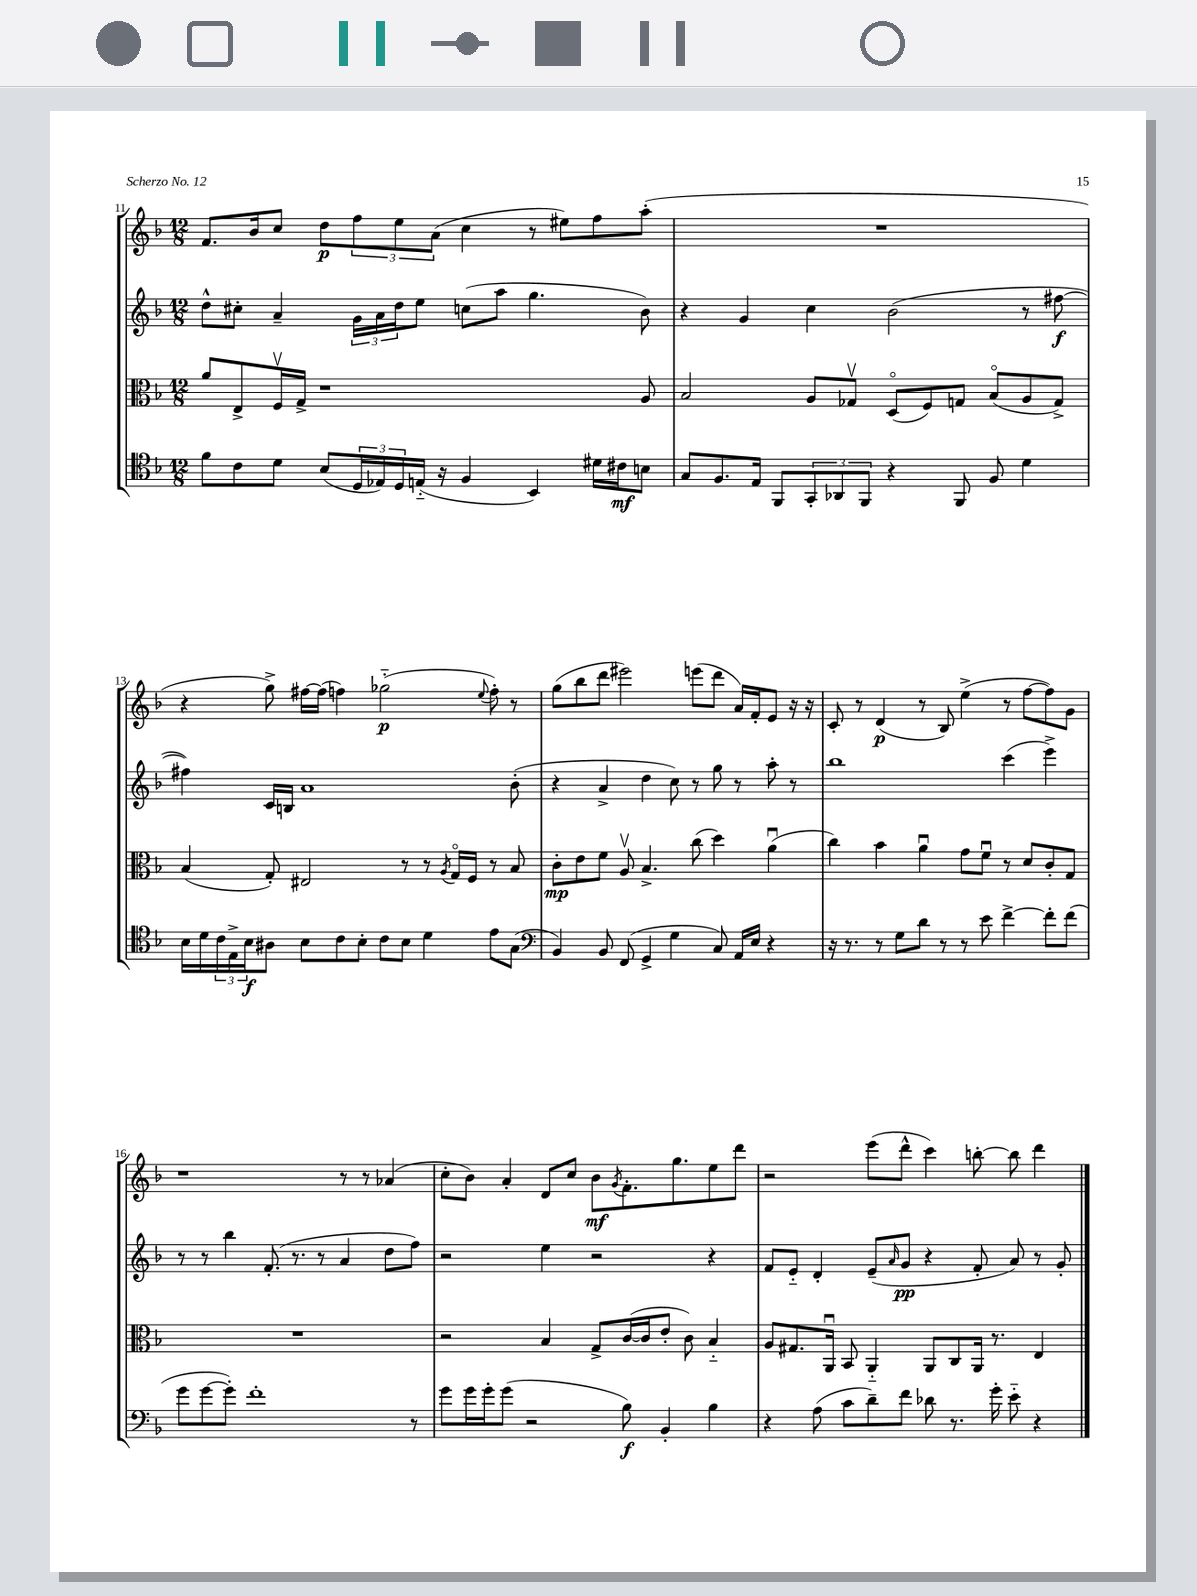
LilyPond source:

<<
\new StaffGroup <<
\new Staff = "s0" {
    \clef treble \key f \major \numericTimeSignature \time 12/8
    f'8. bes'16 c''8 d''8\p \tuplet 3/2 { f''8 e''8 a'8( } c''4 r8 eis''8) f''8 a''8-.( |
    R1. |
    r4 g''8->) fis''16~ fis''16( f''4) ges''2-_\p( \appoggiatura { e''8 } f''8-.) r8 |
    g''8( bes''8 d'''8 eis'''2) e'''8( d'''8 a'16) f'16-. e'8 r16 r16 |
    c'8-. r8 d'4\p( r8 bes8) e''4->( r8 f''8~ f''8) g'8 |
    r1 r8 r8 aes'4( |
    c''8-. bes'8) a'4-. d'8 c''8 bes'8\mf \acciaccatura { g'8 } f'8.-. g''8. e''8 d'''8 |
    r2 e'''8( d'''8-^ c'''4) b''8~-. b''8 d'''4 \bar "|." |
}
\new Staff = "s1" {
    \clef treble \key f \major \numericTimeSignature \time 12/8
    d''8-^ cis''8-. a'4-- \tuplet 3/2 { g'16 a'16 d''16 } e''8 c''8( a''8 g''4. bes'8) |
    r4 g'4 c''4 bes'2( r8 fis''8~\f |
    fis''4) c'16 b16 a'1 bes'8-.( |
    r4 a'4-> d''4 c''8) r8 g''8 r8 a''8-. r8 |
    bes''1 c'''4( e'''4->) |
    r8 r8 bes''4 f'8.-.( r8. r8 a'4 d''8 f''8) |
    r2 e''4 r2 r4 |
    f'8 e'8-_ d'4-. e'8--( \grace { a'16 } g'8\pp r4 f'8-. a'8) r8 g'8-. \bar "|." |
}
\new Staff = "s2" {
    \clef alto \key f \major \numericTimeSignature \time 12/8
    a'8 e8-> f16\upbow g16-> r1 a8 |
    bes2 a8 ges8\upbow d8\flageolet( f8) g8 bes8\flageolet( a8 g8->) |
    bes4( g8-.) eis2 r8 r8 \acciaccatura { a8 } g16\flageolet f16 r8 bes8 |
    c'8-.\mp e'8 f'8 a8\upbow bes4.-> c''8( d''4) a'4\downbow( |
    c''4) bes'4 a'4\downbow g'8 f'8\downbow r8 d'8 c'8-. g8 |
    R1. |
    r2 bes4 g8-> c'16~( c'16 e'8-. c'8) bes4-_ |
    a8 gis8. a,16\downbow bes,8 a,4-_ a,8 c8 a,16 r8. e4 \bar "|." |
}
\new Staff = "s3" {
    \clef tenor \key f \major \numericTimeSignature \time 12/8
    f'8 c'8 d'8 bes8( \tuplet 3/2 { d16 ees16) d16 } e16-_( r16 f4 bes,4) dis'16 cis'16\mf b8 |
    g8 f8. e16 f,8 \tuplet 3/2 { g,8-. aes,8 f,8 } r4 f,8 f8 d'4 |
    bes16 d'16 \tuplet 3/2 { c'16 e16-> bes16\f } ais8 bes8 c'8 bes8-. c'8 bes8 d'4 e'8 g8( |
    \clef bass bes,4) bes,8 f,8( g,4-> g4 c8) a,16 e16 r4 |
    r16 r8. r8 g8 d'8 r8 r8 e'8 f'4~-> f'8-. f'8( |
    g'8 g'8~ g'8-.) f'1-. r8 |
    g'8 g'16 g'16-. g'8( r2 bes8\f) bes,4-. bes4 |
    r4 a8( c'8 d'8--) f'8 des'8 r8. g'16-. e'8-_ r4 \bar "|." |
}
>>
>>
\layout { \context { \Score currentBarNumber = #11 } }
